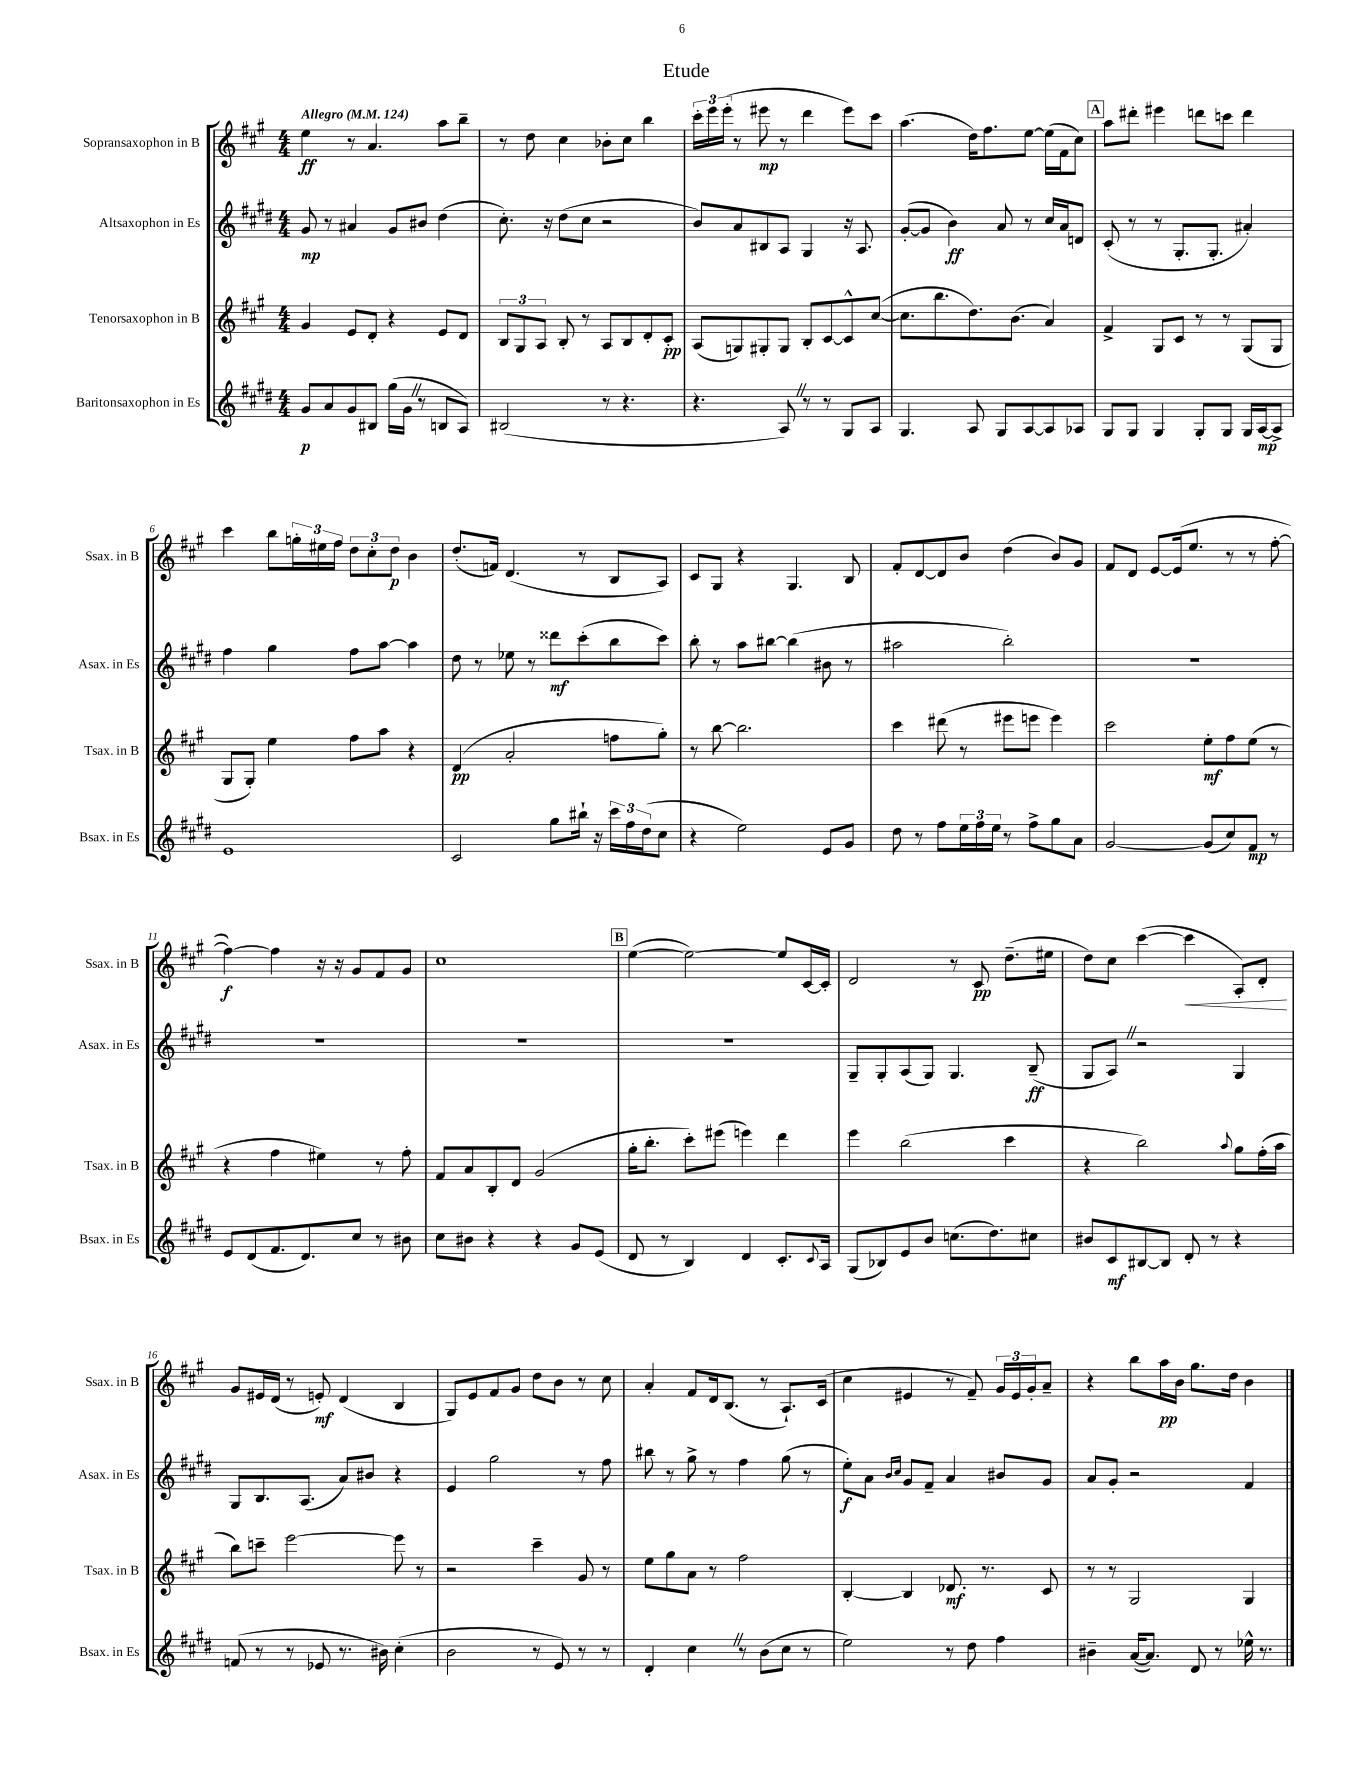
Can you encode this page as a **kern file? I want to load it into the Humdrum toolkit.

**kern	**kern	**kern	**kern
*staff4	*staff3	*staff2	*staff1
*clefG2	*clefG2	*clefG2	*clefG2
*k[f#c#g#d#]	*k[f#c#g#]	*k[f#c#g#d#]	*k[f#c#g#]
*M4/4	*M4/4	*M4/4	*M4/4
*MM124	*MM124	*MM124	*MM124
8g#	4g#	8g#	4ee
8a	.	8r	.
8g#	8e	4a#	8r
8B#	8d'	.	4.a
(16gg#	4r	8g#	.
16g#	.	.	.
8r	.	8b#	.
8B	8e	(4dd#	8aa
8A)	8d	.	8bb~
=	=	=	=
(2B#	12B	8.cc#')	8r
.	12G#	.	.
.	.	.	8dd
.	12A	.	.
.	.	16r	.
.	8B'	(8dd#	4cc#
.	8r	8cc#	.
8r	8A	2r	8b-'
4.r	8B	.	8cc#
.	8d'	.	4bb
.	8c#'	.	.
=	=	=	=
4.r	(8A	8b)	24ccc#'
.	.	.	24eee
.	.	.	(24eee'
.	8G)	8a	8r
.	8G#'	8B#	8eee#
8A)	8G#	8A	8r
8r	8B'	4G#	4ddd
8r	[8c#	.	.
8G#	8c#^^]	16r	8eee#)
.	.	8.A	.
8A	([8cc#	.	8ccc#
=	=	=	=
4.G#	8.cc#]	([8g#'	(4.aa
.	.	8g#]	.
.	8.bb	.	.
.	.	4b)	.
8A	8.dd)	.	16dd)
.	.	.	8.ff#
8G#	.	8a	.
.	(8.b	.	.
[8A	.	8r	[8ee
8A]	4a)	16cc#	(16ee]
.	.	16a	16f#
8A-	.	8d	8cc#)
=	=	=	=
8G#	4f#^	(8c#'	8aa
8G#	.	8r	8ddd#'
4G#	8G#	8r	4eee#
.	8c#	8.G#'	.
8G#'	8r	.	8ddd
.	.	8.G#'	.
8G#	8r	.	8ccc
16G#	(8G#	4a#')	4ddd
[16A	.	.	.
8A^]	8G#	.	.
=	=	=	=
1e	8G#	4ff#	4ccc#
.	8G#')	.	.
.	4ee	4gg#	8bb
.	.	.	24gg'
.	.	.	24ee#
.	.	.	24ff#
.	8ff#	8ff#	12dd
.	.	.	12cc#'
.	8aa	[8aa	.
.	.	.	12dd
.	4r	4aa]	4b
=	=	=	=
2c#	(4d	8dd#	(8.dd'
.	.	8r	.
.	.	.	16f)
.	2a'	8ee-	(4.d
.	.	8r	.
8gg#	.	8ddd##	.
16bb#`	.	(8ccc#'	8r
16r	.	.	.
24ccc#	8ff	8bb	8B
24ff#	.	.	.
(24dd#	.	.	.
8cc#	8gg#')	8ccc#)	8A)
=	=	=	=
4r	8r	8bb'	8c#
.	[8bb	8r	8G#
2ee)	2.bb]	8aa	4r
.	.	[8bb#	.
.	.	(4bb#]	4.G#
8e	.	8b#	.
8g#	.	8r	8B
=	=	=	=
8dd#	4ccc#	2aa#	8f#'
8r	.	.	[8d
8ff#	(8ddd#	.	8d]
24ee	8r	.	8b
24ff#	.	.	.
24ee	.	.	.
8r	8eee#	2bb')	(4dd
8ff#^	8eee	.	.
8gg#	4eee)	.	8b)
8a	.	.	8g#
=	=	=	=
[2g#	2ccc#	1r	8f#
.	.	.	8d
.	.	.	[8e
.	.	.	(16e]
.	.	.	8.ee
(8g#]	8ee'	.	.
8cc#)	8ff#	.	8r
8f#	(8ee	.	8r
8r	8r	.	[8ff#'
=	=	=	=
8e	4r	1r	4ff#_)
(8d#	.	.	.
8.f#	4ff#	.	4ff#]
8.d#)	.	.	.
.	4ee#)	.	16r
.	.	.	16r
8cc#	.	.	8g#
8r	8r	.	8f#
8b#	8ff#'	.	8g#
=	=	=	=
8cc#	8f#	1r	1cc#
8b#	8a	.	.
4r	8B'	.	.
.	8d	.	.
4r	(2g#	.	.
8g#	.	.	.
(8e	.	.	.
=	=	=	=
8d#	16gg#'	1r	([4ee
.	8.bb'	.	.
8r	.	.	.
4B)	8ccc#')	.	2ee_)
.	(8eee#	.	.
4d#	4eee)	.	.
8.c#'	4ddd	.	8ee]
.	.	.	[16c#
8qqc#	.	.	.
16A	.	.	16c#']
=	=	=	=
(8G#	4eee	8G#~	2d
8B-)	.	8G#'	.
8e	(2bb	(8A	.
8b	.	8G#)	.
(8.cc	.	4.G#	8r
.	.	.	8c#
8.dd#)	.	.	.
.	4ccc#	.	(8.dd~
8cc#	.	(8B~	.
.	.	.	16ee#
=	=	=	=
8b#	4r	8G#	8dd)
8c#	.	8A)	8cc#
[8B#	2bb)	2r	([4ccc#
8B#]	.	.	.
8d#'	.	.	4ccc#]
8r	.	.	.
.	8qqaa	.	.
4r	8gg#	4G#	8A')
.	(16ff#'	.	8d'
.	16aa	.	.
=	=	=	=
(8f	8bb)	8G#	8g#
8r	8ccc~	8.B	16e#
.	.	.	(16d
8r	[2eee	.	8r
.	.	(8.A	.
8e-	.	.	8e')
8.r	.	8a)	(4d
.	.	8b#	.
16b#)	.	.	.
(4cc#'	8eee]	4r	4B
.	8r	.	.
=	=	=	=
2b	2r	4e	8G#)
.	.	.	8e
.	.	2gg#	8f#
.	.	.	8g#
8r	4ccc#~	.	8dd
8e)	.	.	8b
8r	8g#	8r	8r
8r	8r	8ff#	8cc#
=	=	=	=
4d#'	8ee	8bb#	4a'
.	8gg#	8r	.
4cc#	8a	8gg#^	8f#
.	8r	8r	16d
.	.	.	(8.B
8r	2ff#	4ff#	.
(8b	.	.	8r
8cc#	.	(8gg#	8.A`)
8r	.	8r	.
.	.	.	(16c#
=	=	=	=
2ee)	[4B'	8ee')	4cc#
.	.	8a	.
.	.	16qqb	.
.	.	16qqcc#	.
.	4B]	8g#	4e#
.	.	8f#~	.
8r	8.d-	4a	8r
8dd#	.	.	8f#~)
.	8.r	.	.
4ff#	.	8b#	24g#
.	.	.	24e#
.	.	.	24g#'
.	8c#	8g#	8a~
=	=	=	=
4b#~	8r	8a	4r
.	8r	8g#'	.
([16a	2G#	2r	8bb
8.a])	.	.	.
.	.	.	16aa
.	.	.	16b
8d#	.	.	8.gg#
8r	.	.	.
.	.	.	16dd
16ee-^^	4G#	4f#	4b
8.r	.	.	.
==	==	==	==
*-	*-	*-	*-
